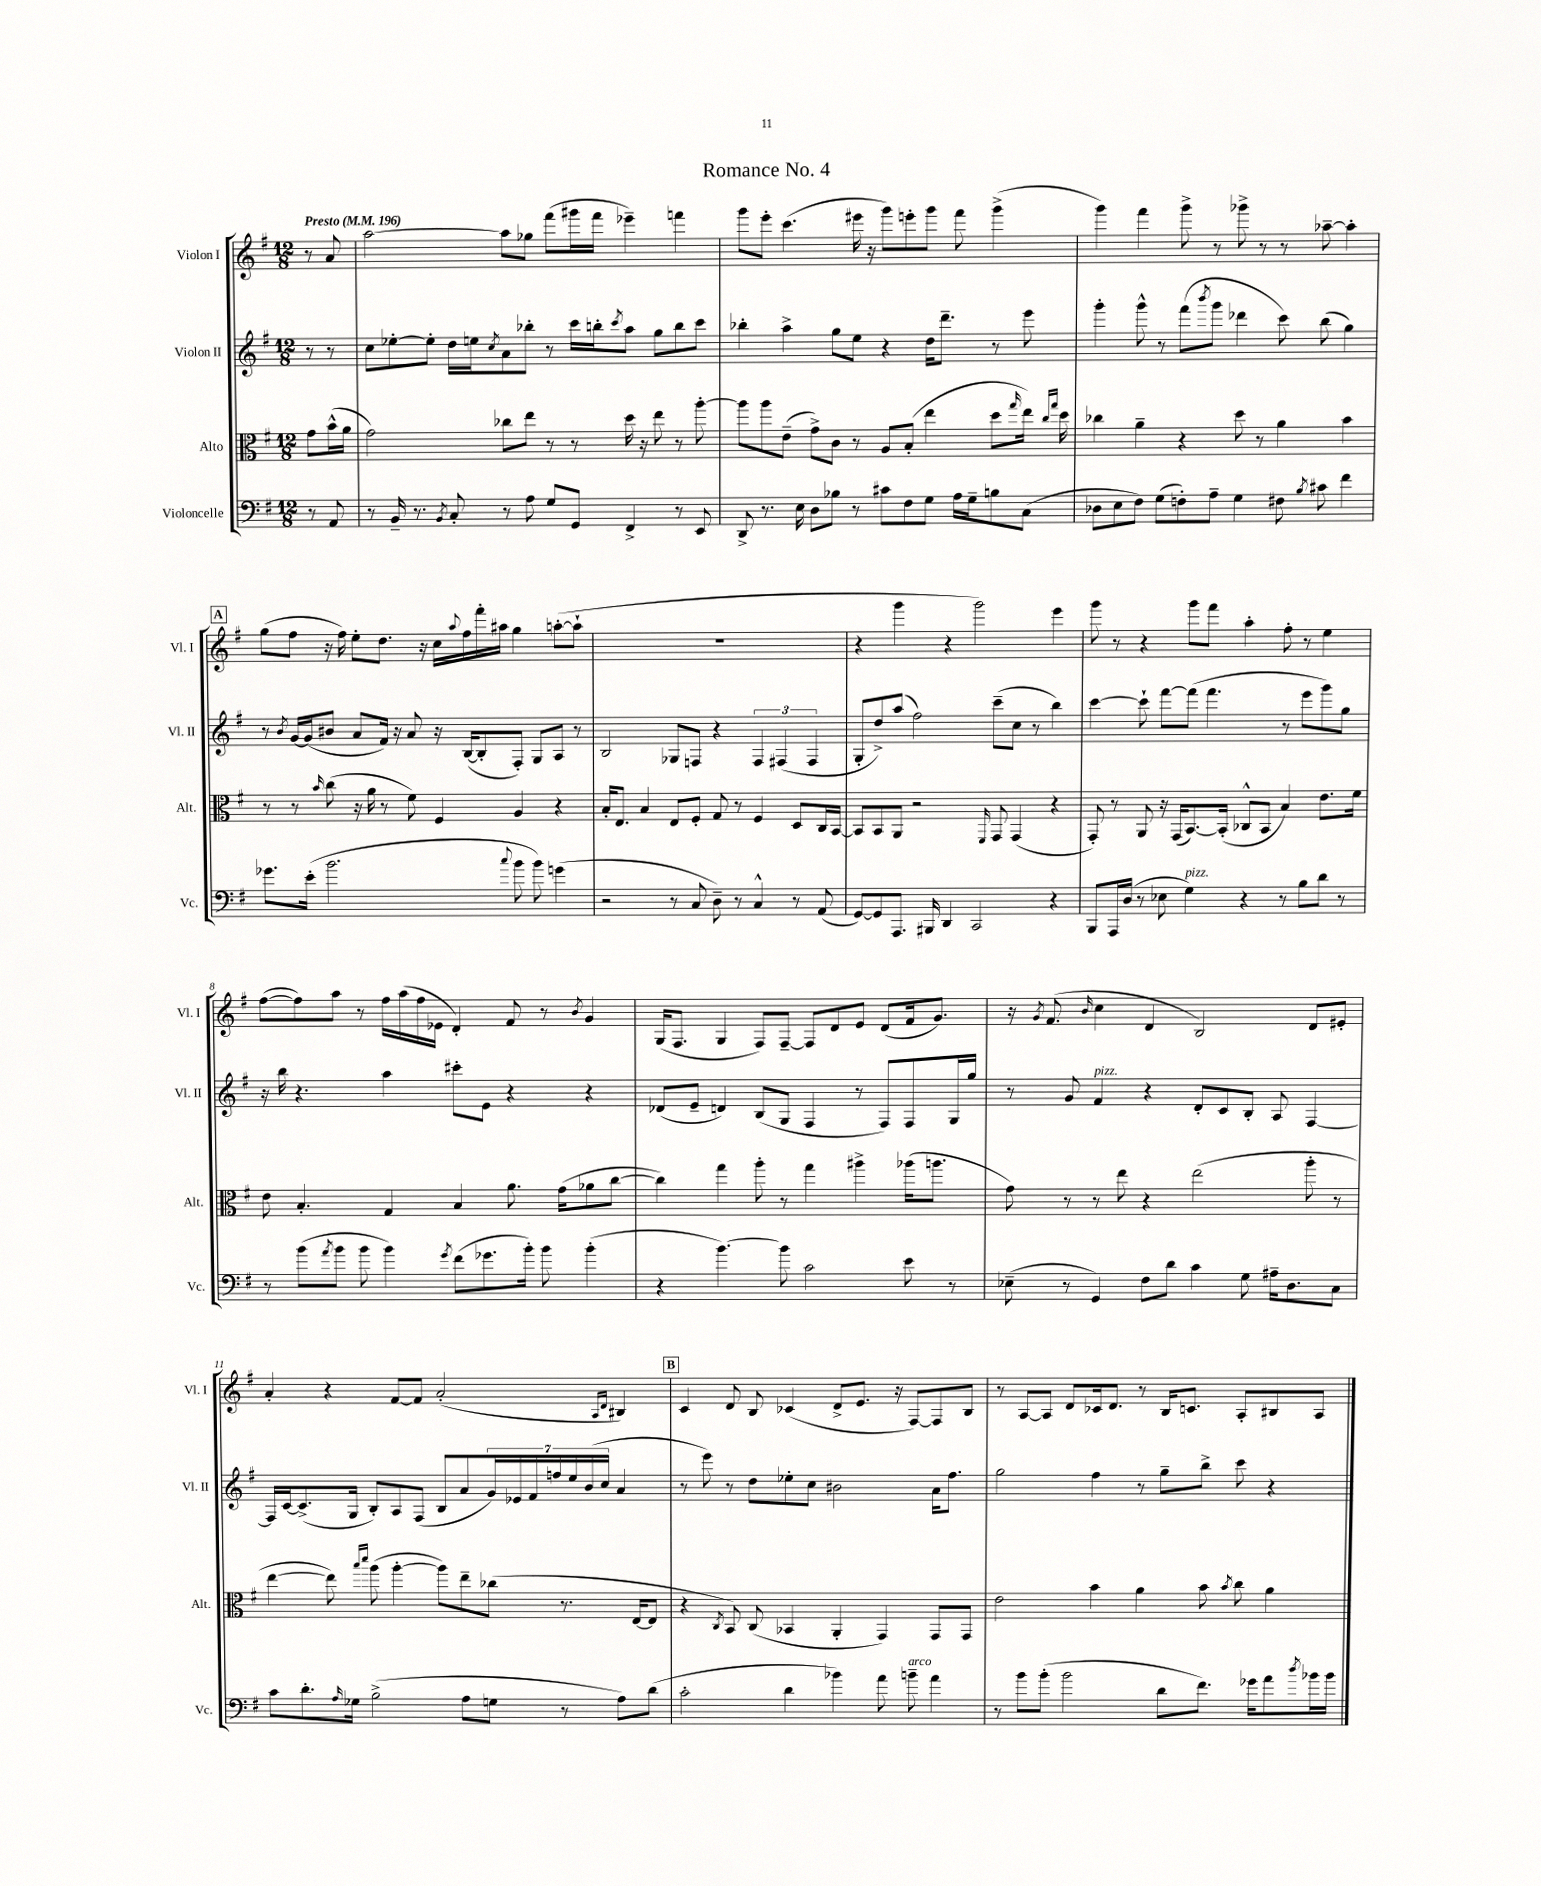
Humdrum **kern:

**kern	**kern	**kern	**kern
*staff4	*staff3	*staff2	*staff1
*clefF4	*clefC3	*clefG2	*clefG2
*k[f#]	*k[f#]	*k[f#]	*k[f#]
*M12/8	*M12/8	*M12/8	*M12/8
*MM196	*MM196	*MM196	*MM196
8r	8g	8r	8r
8AA	(16b^^	8r	8a
.	16a	.	.
=	=	=	=
8r	2g)	8cc	[2aa
16BB~	.	[8ee-'	.
8.r	.	.	.
.	.	8ee-']	.
8qBB	.	.	.
8C'	.	16dd	.
.	.	16ee	.
.	.	8qcc	.
8r	8cc-	8a	8aa]
8A	8ee	8bb-'	8gg-
8G	8r	8r	(8fff#
8GG	8r	16ccc	16ggg#
.	.	16bb'	16fff#
.	.	8qccc	.
4FF#^	16dd	8aa	4eee-~)
.	16r	.	.
.	8ee	8gg	.
8r	8r	8bb	4fff
8EE	[8aa'	8ccc	.
=	=	=	=
8DD^	8aa]	4bb-'	8ggg
8.r	8aa	.	8eee'
.	(8e~	4aa^	(4.ccc
16E	.	.	.
8D	8g^)	.	.
8B-	8c	8gg	.
8r	8r	8ee	16eee#
.	.	.	16r
8c#	8A	4r	8ggg)
8F#	(8B'	.	8eee'
8G	4ee	16dd	8ggg
.	.	8.ddd~	.
16A	.	.	8fff#
16G~	.	.	.
8B	8dd	8r	(4ggg^
.	16qqgg	.	.
(8C	16ee)	8eee	.
.	16qqcc	.	.
.	16qqgg	.	.
.	16dd	.	.
=	=	=	=
8D-	4cc-	4ggg'	4ggg)
8E	.	.	.
8F#)	4a~	8ggg^^	4fff#
(8G	.	8r	.
8F')	4r	(8fff#	8ggg^
.	.	8qbbb	.
8A~	.	8ggg	8r
4G	8dd	4ddd-	8ggg-^
.	8r	.	8r
8F#	4a	8ccc)	8r
8qB	.	.	.
8c#	.	(8bb	[8aa-~
4f#	4b	4gg)	4aa-']
=	=	=	=
8.g-	8r	8r	(8gg
.	.	8qb	.
.	8r	[16g	8ff#
(16e'	.	(16g]	.
.	16qqb	.	.
2.b	(8cc	8b#	16r
.	.	.	16ff#)
.	16r	8a	8ee'
.	16a	.	.
.	8r	16f#)	8.dd
.	.	16r	.
.	8f#)	8a	.
.	.	.	16r
.	4F#	16r	16cc
.	.	.	8qqaa
.	.	([16B	16ff#
.	.	8B']	16fff#'
.	.	.	16aa#
8qqcc	.	.	.
8b	4A	8F#')	4gg
8b)	.	8G	.
(4g	4r	8A	([8aa'
.	.	8r	8aa`]
=	=	=	=
2r	16B'	2B	1.r
.	8.E	.	.
.	4B	.	.
8r	8E	8G-	.
8C	8F#'	8F	.
8D~)	8G	4r	.
8r	8r	.	.
4C^^	4F#	6F	.
.	.	(6F#	.
8r	8D	.	.
.	.	6F#	.
(8AA	16C	.	.
.	[16BB	.	.
=	=	=	=
[8GG)	8BB]	8G'	4r
8GG]	8BB	8dd^)	.
8.AAA	8AA	(8aa	4ggg
.	2r	2ff#)	.
16BBB#	.	.	.
4DD	.	.	4r
2CC	.	.	2ggg)
.	16qqFF#	.	.
.	8GG	(8ccc~	.
.	(4GG	8cc	.
.	.	8r	.
4r	4r	4bb)	4eee
=	=	=	=
8BBB	8GG')	[4ccc	8ggg
16AAA	8r	.	8r
(16D	.	.	.
8r	8AA	8ccc`]	4r
8E-	16r	[8fff#	.
.	(16GG	.	.
4G)	[8.BB)	(8fff#]	8ggg
.	.	4.fff#	8fff#
.	(16BB']	.	.
4r	8C-^^	.	4aa'
.	8BB	.	.
8r	4B)	8r	8ff#'
8B	.	8eee	8r
8d	8.e	8ggg)	4ee
8r	.	8gg	.
.	16f#	.	.
=	=	=	=
8r	8e	16r	([8ff#
.	.	16bb	.
(8b	4.B'	4.r	8ff#])
8qa	.	.	.
8b	.	.	8aa
8b	.	.	8r
4b)	4G	4aa	16ff#
.	.	.	(16aa
.	.	.	16ff#
.	.	.	16e-
8qg	.	.	.
(8f#	4B	8ccc#'	4d')
8.g-	.	8e	.
.	8.a	4r	8f#
16b')	.	.	.
8b	.	.	8r
.	(16g	.	.
.	.	.	8qb
(4b'	8a-	4r	4g
.	[8cc	.	.
=	=	=	=
4r	4cc])	(8d-	(16G
.	.	.	8.F#
.	.	8e~	.
[4.b)	4gg	4d)	4G
.	8aa'	(8B	8F#)
8b]	8r	8G	[8F#~
2c	4gg	4F#	8F#]
.	.	.	8d
.	4aa#^	8r	8e
.	.	8F#)	(8d
8e	(16aa-	8F#	16f#
.	8.aa	.	8.g)
8r	.	16G	.
.	.	16gg	.
=	=	=	=
(8E-~	8g)	8r	16r
.	.	.	8qg
.	.	.	(8.f#
8r	8r	8g	.
.	.	.	16qqb
4GG)	8r	4f#	4cc
.	8ee	.	.
8F#	4r	4r	4d
8d	.	.	.
4c	(2ee	8d'	2B)
.	.	8c	.
8G	.	8B'	.
16A#~	.	8A	.
8.D	.	.	.
.	8aa'	[4F#	8d
8C	8r	.	8e#'
=	=	=	=
8c	[4ee	16F#]	4a'
.	.	[16c	.
8.d'	.	(8.c^]	.
.	8ee])	.	4r
16qqA	.	.	.
16G-	.	16G	.
.	16qqbb	.	.
.	16qqddd	.	.
(2B^	(8aa	8B')	.
.	[4aa'	8A	[8f#
.	.	(8F#	8f#]
.	8aa])	8B	(2a'
8A	8ee~	8a	.
8G	(8cc-	28g)	.
.	.	28e-	.
.	.	28f#	.
.	.	28ff	.
8r	8.r	.	.
.	.	28ee	.
.	.	(28b	.
.	.	28cc	.
.	.	.	16qqA
.	.	.	16qqd
8A)	.	4a	4B#)
.	[16E	.	.
(8d	8E]	.	.
=	=	=	=
2c'	4r	8r	4c
.	.	8eee)	.
.	8qC	.	.
.	8BB)	8r	8d
.	(8C	8dd	8B
4d	4BB-	8ee-'	(4c-
.	.	8cc	.
4b-)	4AA'	2b#	8d^
.	.	.	8.e
8a	4GG)	.	.
.	.	.	16r
8b~	.	.	[8F#)
4a	8GG	16a	8F#]
.	.	8.ff#	.
.	8GG	.	8B
=	=	=	=
8r	2e	2gg	8r
8b	.	.	[8A
(8b'	.	.	8A]
2b	.	.	8d
.	4b	4ff#	16c-
.	.	.	8.d
.	4a	8r	8r
8d	.	8gg~	16B
.	.	.	8.c
8.f#)	8b	8bb^	.
.	8qb	.	.
.	8cc	8ccc	8A'
16g-	.	.	.
8a	4a	4r	8B#
8qdd	.	.	.
16b-	.	.	8A
16b-	.	.	.
==	==	==	==
*-	*-	*-	*-
